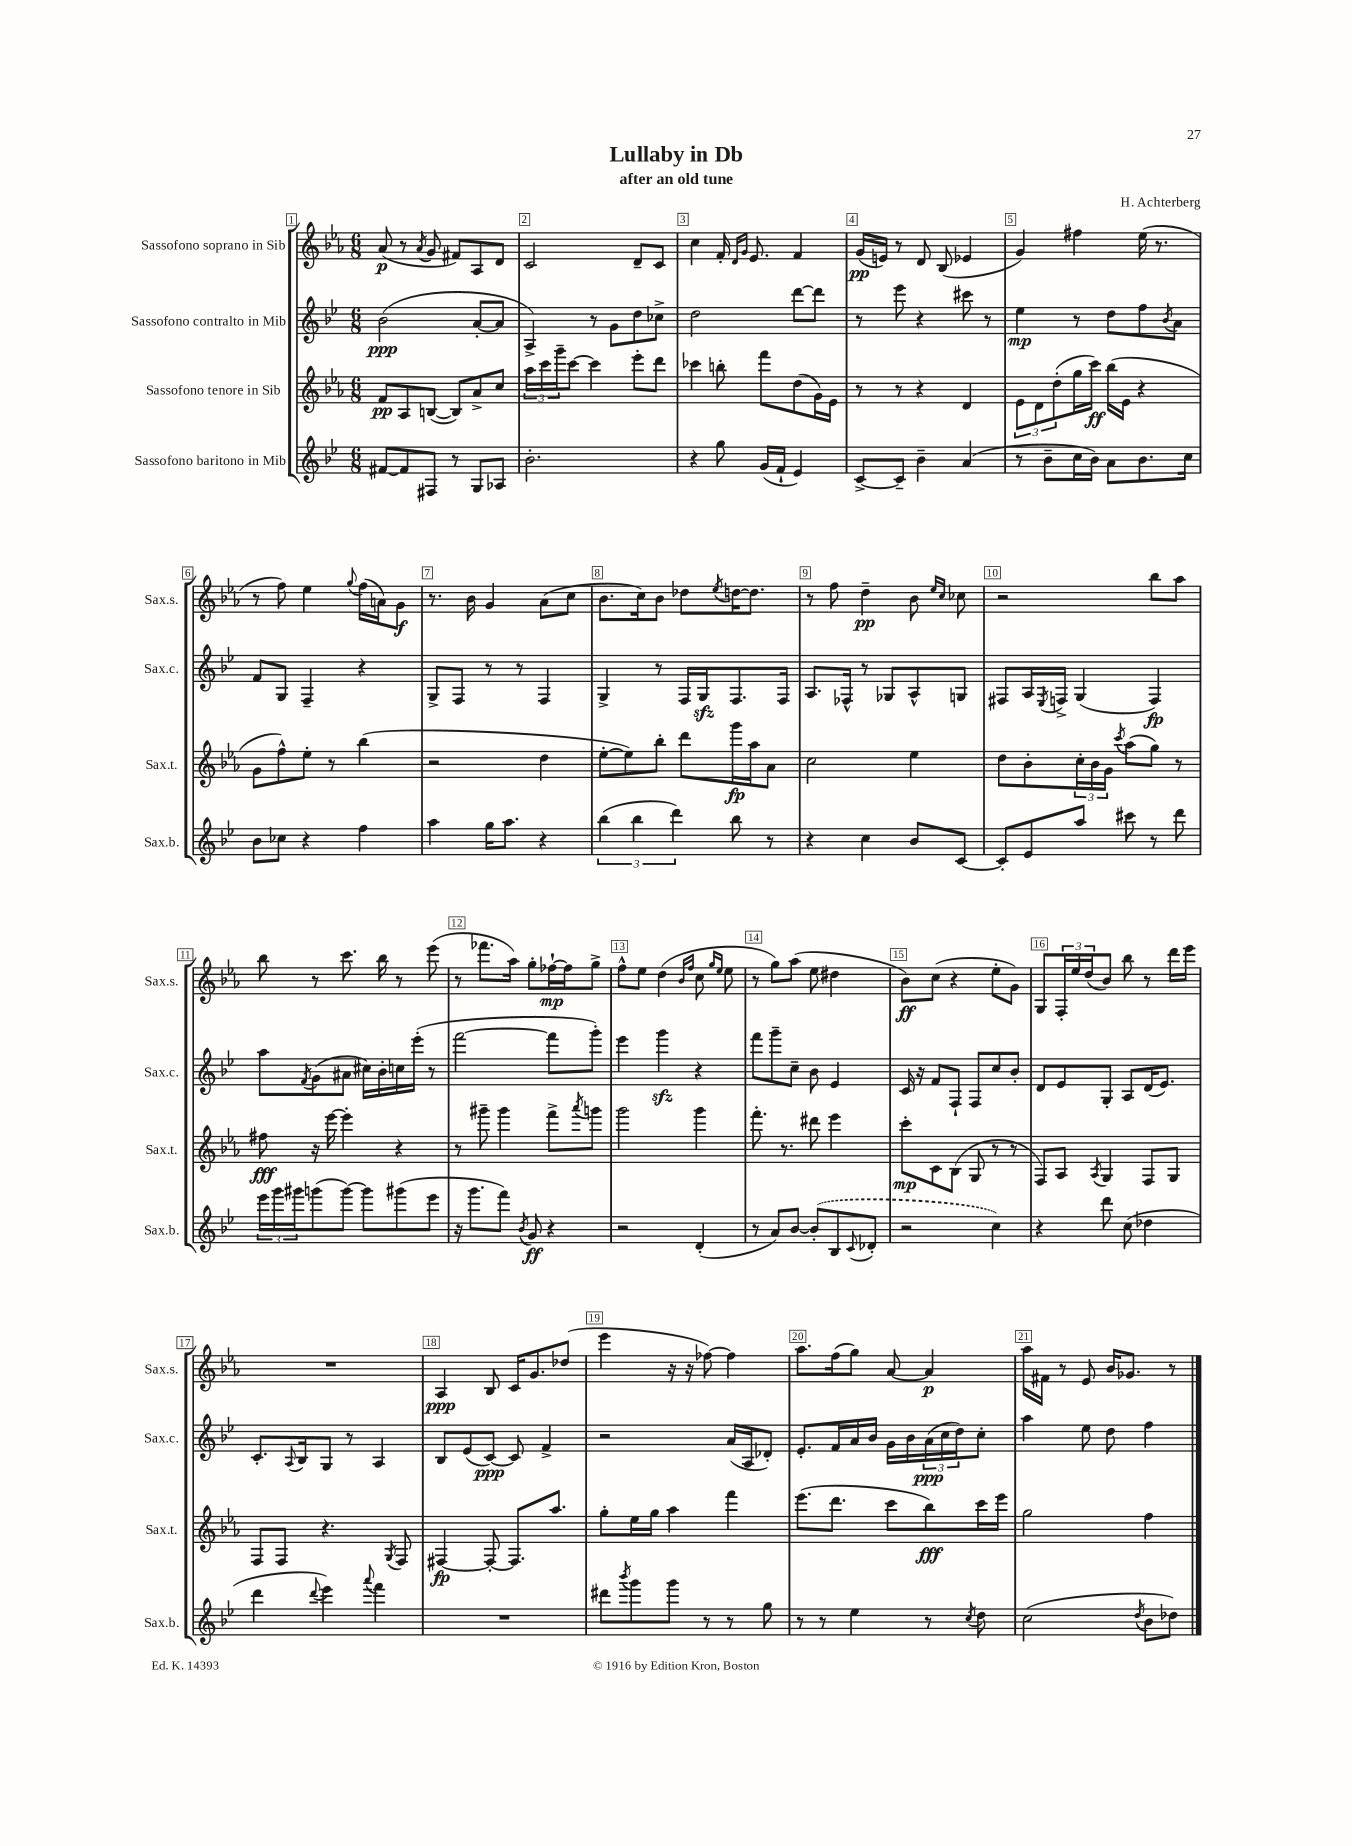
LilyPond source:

\header { title = "Lullaby in Db" composer = "H. Achterberg" subtitle = "after an old tune" }
<<
\new StaffGroup <<
\new Staff = "s0" \with { instrumentName = "Sassofono soprano in Sib" shortInstrumentName = "Sax.s." } {
    \clef treble \key ees \major \numericTimeSignature \time 6/8
    aes'8\p( r8 \acciaccatura { aes'8 } g'8 fis'8) aes8 d'8 |
    c'2 d'8-- c'8 |
    c''4 f'16-. \grace { d'16 g'16 } ees'8. f'4 |
    g'16\pp( e'16) r8 d'8 bes8( ees'4 |
    g'4) fis''4 ees''16( r8. |
    r8 f''8) ees''4 \appoggiatura { g''8 } f''16( a'16) g'8\f |
    r8. bes'16 g'4 aes'8( c''8 |
    bes'8. c''16) bes'8 des''8 \acciaccatura { ees''8 } d''16~ d''8. |
    r8 f''8 d''4--\pp bes'8 \grace { ees''16 c''16 } ces''8 |
    r2 bes''8 aes''8 |
    bes''8 r8 c'''8. bes''16 r8 ees'''8( |
    r8 fes'''8. aes''16) g''8-. fes''16~-!\mp fes''16 g''8-> |
    f''8-^ ees''8 d''4( \grace { bes'16 f''16 } c''8 \grace { g''16 ees''16 } ees''8 |
    r8 g''8) aes''8( ees''8 dis''4 |
    bes'8\ff) c''8( r4 ees''8-. g'8) |
    g8 \tuplet 3/2 { f16-. ees''16 d''16( } bes'8) bes''8 r8 d'''16 ees'''16 |
    R2. |
    aes4\ppp bes8 c'16 g'8. des''8( |
    ees'''4 r16 r16 fes''8~) fes''4 |
    aes''8. f''16( g''8) aes'8~ aes'4\p |
    aes''16 fis'16 r8 ees'8 bes'16 ges'8. r8 \bar "|." |
}
\new Staff = "s1" \with { instrumentName = "Sassofono contralto in Mib" shortInstrumentName = "Sax.c." } {
    \clef treble \key bes \major \numericTimeSignature \time 6/8
    bes'2\ppp( a'8~-. a'8 |
    a4->) r8 g'8 d''8 ces''8-> |
    d''2 d'''8~ d'''8 |
    r8 ees'''8 r4 cis'''8 r8 |
    ees''4\mp r8 d''8 f''8 \acciaccatura { bes'8 } a'8 |
    f'8 g8 f4-- r4 |
    g8-> f8 r8 r8 f4 |
    g4-> r8 f16 g16\sfz f8. f16 |
    a8. fes16-^ r8 ges8 a8-^ g8 |
    fis8 a16 \acciaccatura { ees8 } f16-> g4( f4\fp) |
    a''8 \acciaccatura { f'8 } g'8( ais'8 cis''16) bes'16-. c''16 ees'''16-.( r8 |
    f'''2~ f'''8 g'''8-.) |
    ees'''4 g'''4\sfz r4 |
    f'''8 g'''8-- c''8-- bes'8 ees'4 |
    c'16 r16 f'8 f8-! f8 c''8 bes'8-. |
    d'8 ees'8 g8-. a8 d'16( ees'8.) |
    c'8.-. \appoggiatura { a8 } bes16 g8 r8 a4 |
    bes8 ees'8( c'8~\ppp) c'8 f'4-> |
    r2 a'16( a16 des'8-.) |
    ees'8.-. f'16 a'16 bes'16 g'16 bes'16 \tuplet 3/2 { a'16\ppp( c''16 d''16) } c''8-. |
    a''4 ees''8 d''8 f''4 \bar "|." |
}
\new Staff = "s2" \with { instrumentName = "Sassofono tenore in Sib" shortInstrumentName = "Sax.t." } {
    \clef treble \key ees \major \numericTimeSignature \time 6/8
    f'8\pp aes8 b8~( b8) aes'8-> c''8 |
    \tuplet 3/2 { aes''16 c'''16 g'''16-- } c'''8~ c'''4 ees'''8-. d'''8 |
    ces'''4 b''8-. f'''8 d''8( g'16) ees'16 |
    r8 r8 r4 d'4 |
    \tuplet 3/2 { ees'8 d'8 d''8-.( } g''16 c'''16\ff) bes''16( ees'16 r4 |
    g'8 f''8-^) ees''8-. r8 bes''4( |
    r2 d''4 |
    ees''8~-. ees''8) bes''8-. d'''8 g'''16\fp aes''16 aes'8 |
    c''2 ees''4 |
    d''8 bes'8-. \tuplet 3/2 { c''16-. bes'16 g'16 } \acciaccatura { c'''8 } aes''8( g''8) r8 |
    fis''8\fff r16 ees'''16~ ees'''4-. r4 |
    r8 gis'''8-- gis'''4 f'''8-> \acciaccatura { aes'''8 } g'''8 |
    g'''2 g'''4 |
    f'''8.-. r8. dis'''8 ees'''4 |
    c'''8-.\mp c'8 bes8( g8 r8 r8 |
    f8) aes8 \acciaccatura { aes8 } g4 f8 g8 |
    f8 f8 r4. \acciaccatura { g8 } f8 |
    fis4~\fp fis8~-. fis8. aes''8. |
    g''8-. ees''16 g''16 aes''4 f'''4 |
    ees'''8.( d'''8. c'''8 bes''8\fff) c'''16 ees'''16 |
    g''2 f''4 \bar "|." |
}
\new Staff = "s3" \with { instrumentName = "Sassofono baritono in Mib" shortInstrumentName = "Sax.b." } {
    \clef treble \key bes \major \numericTimeSignature \time 6/8
    fis'8~ fis'8 fis8 r8 g8 aes8 |
    bes'2.-. |
    r4 g''8 g'16( f'16-! ees'4) |
    c'8~-> c'8-- bes'4-- a'4( |
    r8 bes'8-- c''16 bes'16) a'8 bes'8. c''16 |
    bes'8 ces''8 r4 f''4 |
    a''4 g''16 a''8. r4 |
    \tuplet 3/2 { bes''4( bes''4 d'''4) } bes''8 r8 |
    r4 c''4 bes'8 c'8~ |
    c'8-. ees'8 a''8 cis'''8 r8 d'''8 |
    \tuplet 3/2 { ees'''16 g'''16 gis'''16 } g'''8( g'''8~) g'''8 gis'''8( ees'''8 |
    r16 g'''8. f'''8) \acciaccatura { bes'8 } g'8\ff r4 |
    r2 d'4-.( |
    r8 a'8) bes'8~ \once \slurDashed bes'8-.( bes8 \appoggiatura { c'8 } des'8-. |
    r2 c''4) |
    r4 d'''8 c''8( des''4 |
    d'''4 \appoggiatura { d'''8 } ees'''4) \appoggiatura { a'''8 } f'''4 |
    R2. |
    dis'''8 \acciaccatura { bes'''8 } g'''8 g'''8 r8 r8 g''8 |
    r8 r8 ees''4 r8 \acciaccatura { c''8 } d''8 |
    c''2( \acciaccatura { d''8 } bes'8 des''8) \bar "|." |
}
>>
>>
\layout { \context { \Score \override BarNumber.break-visibility = ##(#f #t #t) barNumberVisibility = #all-bar-numbers-visible \override BarNumber.stencil = #(make-stencil-boxer 0.1 0.3 ly:text-interface::print) } }
